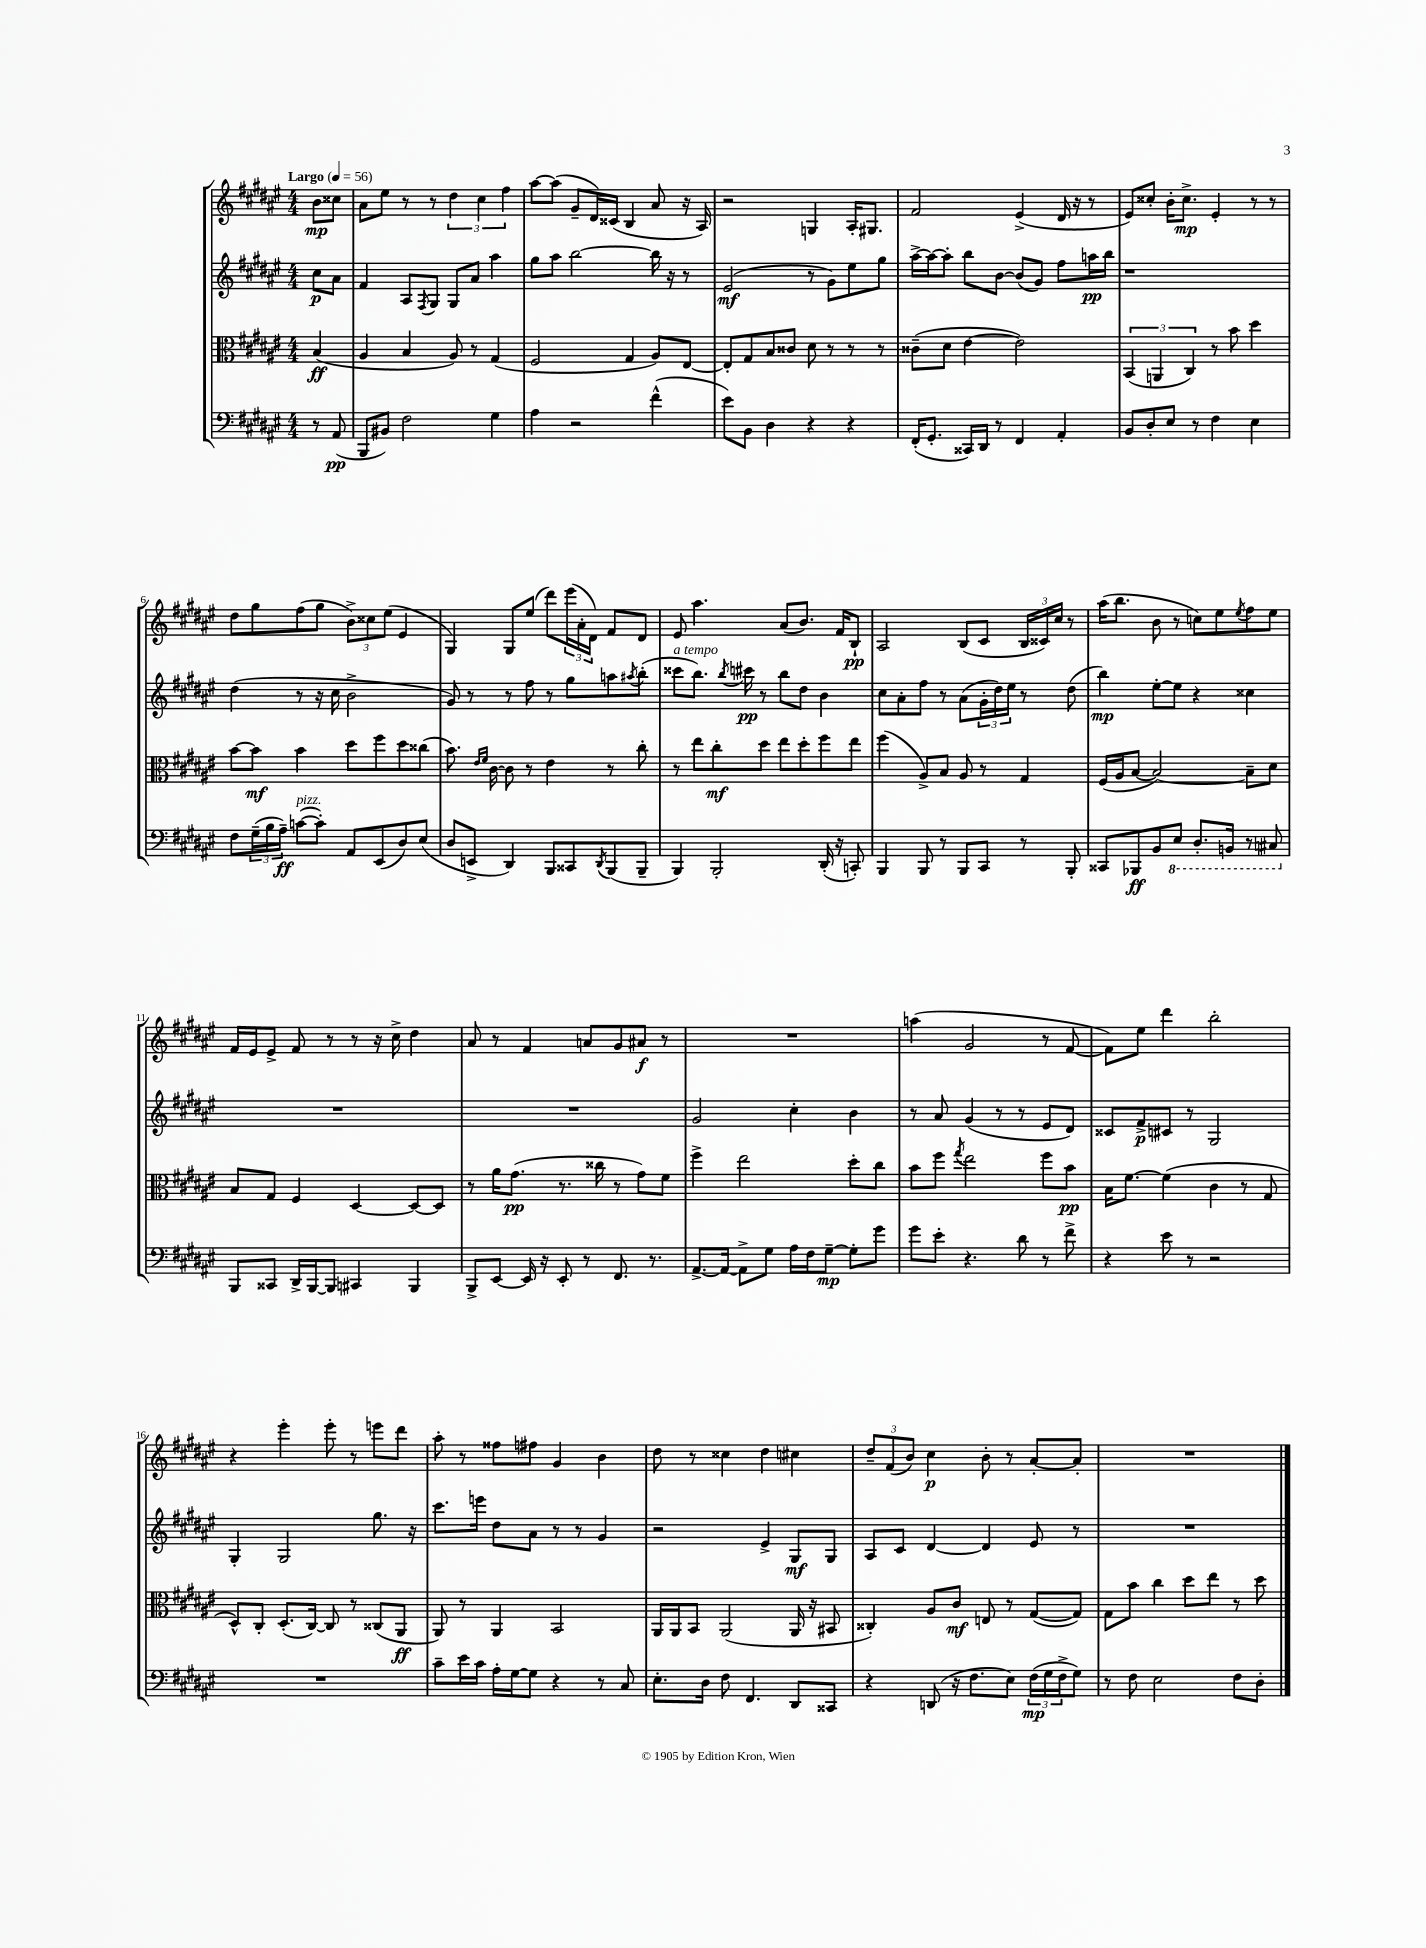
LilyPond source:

<<
\new StaffGroup <<
\new Staff = "s0" {
    \clef treble \key fis \major \numericTimeSignature \time 4/4 \partial 4 \tempo "Largo" 4 = 56
    b'8\mp cisis''8 |
    ais'8 eis''8 r8 r8 \tuplet 3/2 { dis''4 cis''4 fis''4 } |
    ais''8~ ais''8( gis'8-- dis'16) cisis'16( b4 ais'8 r16 ais16) |
    r2 g4 ais16-. gis8. |
    fis'2 eis'4->( dis'16 r16 r8 |
    eis'8) cisis''8-. b'16-. cisis''8.->\mp eis'4-. r8 r8 |
    dis''8 gis''8 fis''8( gis''8 \tuplet 3/2 { b'8->) cisis''8 eis''8( } eis'4 |
    gis4) gis8 eis''8( dis'''8) \tuplet 3/2 { eis'''16( ais'16-. dis'16) } fis'8 dis'8 |
    eis'8 ais''4. ais'8( b'8.) fis'16 b8-!\pp |
    ais2 b8( cis'8 \tuplet 3/2 { b16 cisis'16) cis''16 } r8 |
    ais''16( b''8. b'8 r8 c''8) eis''8 \acciaccatura { eis''8 } fis''8 eis''8 |
    fis'16 eis'16 eis'8-> fis'8 r8 r8 r16 cis''16-> dis''4 |
    ais'8 r8 fis'4 a'8 gis'8 ais'8\f r8 |
    R1 |
    a''4( gis'2 r8 fis'8~ |
    fis'8) eis''8 dis'''4 b''2-. |
    r4 eis'''4-. eis'''8-. r8 e'''8 dis'''8 |
    ais''8-. r8 fisis''8 fis''8 gis'4 b'4 |
    dis''8 r8 cisis''4 dis''4 cis''4 |
    \tuplet 3/2 { dis''8-- fis'8( b'8) } cis''4\p b'8-. r8 ais'8~-. ais'8-. |
    R1 \bar "|." |
}
\new Staff = "s1" {
    \clef treble \key fis \major \numericTimeSignature \time 4/4 \partial 4
    cis''8\p ais'8 |
    fis'4 ais8 \acciaccatura { fis8 } gis8 gis8 ais'8 ais''4 |
    gis''8 ais''8 b''2~ b''16 r16 r8 |
    eis'2\mf( r8 gis'8) eis''8 gis''8 |
    ais''16~-> ais''16~ ais''8-. b''8 b'8~ b'8( gis'8) fis''8 a''16\pp b''16 |
    r1 |
    dis''4( r8 r16 cis''16 b'2-> |
    gis'8) r8 r8 fis''8 r8 gis''8 a''8 \acciaccatura { ais''8 } b''8-.( |
    cisis'''8^\markup { \italic "a tempo" } b''8.) \acciaccatura { b''8 } cis'''16\pp r8 b''8 dis''8 b'4 |
    cis''8 ais'8-. fis''8 r8 ais'8( \tuplet 3/2 { gis'16-. dis''16) eis''16 } r8 dis''8( |
    b''4\mp) eis''8~-. eis''8 r4 cisis''4 |
    R1 |
    R1 |
    gis'2 cis''4-. b'4 |
    r8 ais'8 gis'4( r8 r8 eis'8 dis'8) |
    cisis'8 fis'8->\p cis'8 r8 gis2 |
    gis4-. gis2 gis''8. r16 |
    cis'''8. e'''16 dis''8 ais'8 r8 r8 gis'4 |
    r2 eis'4-> gis8\mf gis8 |
    ais8 cis'8 dis'4~ dis'4 eis'8 r8 |
    R1 \bar "|." |
}
\new Staff = "s2" {
    \clef alto \key fis \major \numericTimeSignature \time 4/4 \partial 4
    b4\ff( |
    ais4 b4 ais8) r8 gis4( |
    fis2 gis4 ais8) eis8~ |
    eis8-. gis8 b8 cisis'8 dis'8 r8 r8 r8 |
    cisis'8--( dis'8 eis'4~ eis'2) |
    \tuplet 3/2 { b,4( a,4 cis4) } r8 b'8 dis''4 |
    b'8~ b'8\mf b'4 dis''8 fis''8 dis''8 cisis''8( |
    b'8.) \grace { eis'16 fis'16 } cis'16~ cis'8 r8 eis'4 r8 cis''8-. |
    r8 eis''8 cis''8-.\mf dis''8 eis''8 dis''8-. fis''8 eis''8 |
    fis''4( ais8->) b8 ais8 r8 gis4 |
    fis16( ais16 b8~ b2~) b8-- dis'8 |
    b8 gis8 fis4 dis4~ dis8~ dis8 |
    r8 ais'16 gis'8.\pp( r8. cisis''16 r8 gis'8) fis'8 |
    fis''4-> eis''2 dis''8-. cis''8 |
    b'8 fis''8 \acciaccatura { gis''8 } eis''2 fis''8 b'8\pp |
    b16 fis'8.~ fis'4( cis'4 r8 gis8 |
    dis8-^) cis8-. dis8.-.( cis16~) cis8 r8 cisis8( ais,8\ff |
    ais,8) r8 ais,4 b,2 |
    ais,16 ais,16 b,8 ais,2( ais,16 r16 bis,8 |
    cisis4-.) ais8 cis'8\mf e8 r8 gis8~( gis8) |
    gis8 b'8 cis''4 dis''8 eis''8 r8 dis''8 \bar "|." |
}
\new Staff = "s3" {
    \clef bass \key fis \major \numericTimeSignature \time 4/4 \partial 4
    r8 ais,8\pp( |
    b,,8 bis,8) fis2 gis4 |
    ais4 r2 fis'4-^( |
    eis'8) b,8 dis4 r4 r4 |
    fis,16-.( gis,8.-. cisis,16) dis,16 r8 fis,4 ais,4-. |
    b,8 dis8-. eis8 r8 fis4 eis4 |
    fis8 \tuplet 3/2 { gis16--( b16 ais16--\ff) } c'8~^\markup { \italic "pizz." }( c'8-.) ais,8 eis,8( dis8) eis8( |
    dis8 e,8-> dis,4) b,,8 cisis,8 \acciaccatura { dis,8 } b,,8( b,,8-- |
    b,,4) b,,2-. dis,16-.( r16 c,8-.) |
    b,,4 b,,8 r8 b,,8 cis,8 r8 b,,8-. |
    cisis,8 bes,,8\ff b,8 \ottava #-1 eis,8 dis,8.-. b,,16 r8 cis,8 \ottava #0 |
    b,,8 cisis,8 dis,16-> b,,16~ b,,8 cis,4 b,,4 |
    b,,8-> eis,8~ eis,16 r16 eis,8-. r8 fis,8. r8. |
    ais,8.~-> ais,16~ ais,8-> gis8 ais16 fis16 gis8~--\mp gis8-. gis'8 |
    gis'8 eis'8-. r4. dis'8 r8 fis'8-> |
    r4 eis'8 r8 r2 |
    R1 |
    cis'8-- eis'16 cis'16 ais16-. gis16~ gis8 r4 r8 cis8 |
    eis8.-. dis16 fis8 fis,4. dis,8 cisis,8 |
    r4 d,8( r16 fis8. eis8) \tuplet 3/2 { fis16\mp( gis16 fis16-> } gis8) |
    r8 fis8 eis2 fis8 dis8-. \bar "|." |
}
>>
>>
